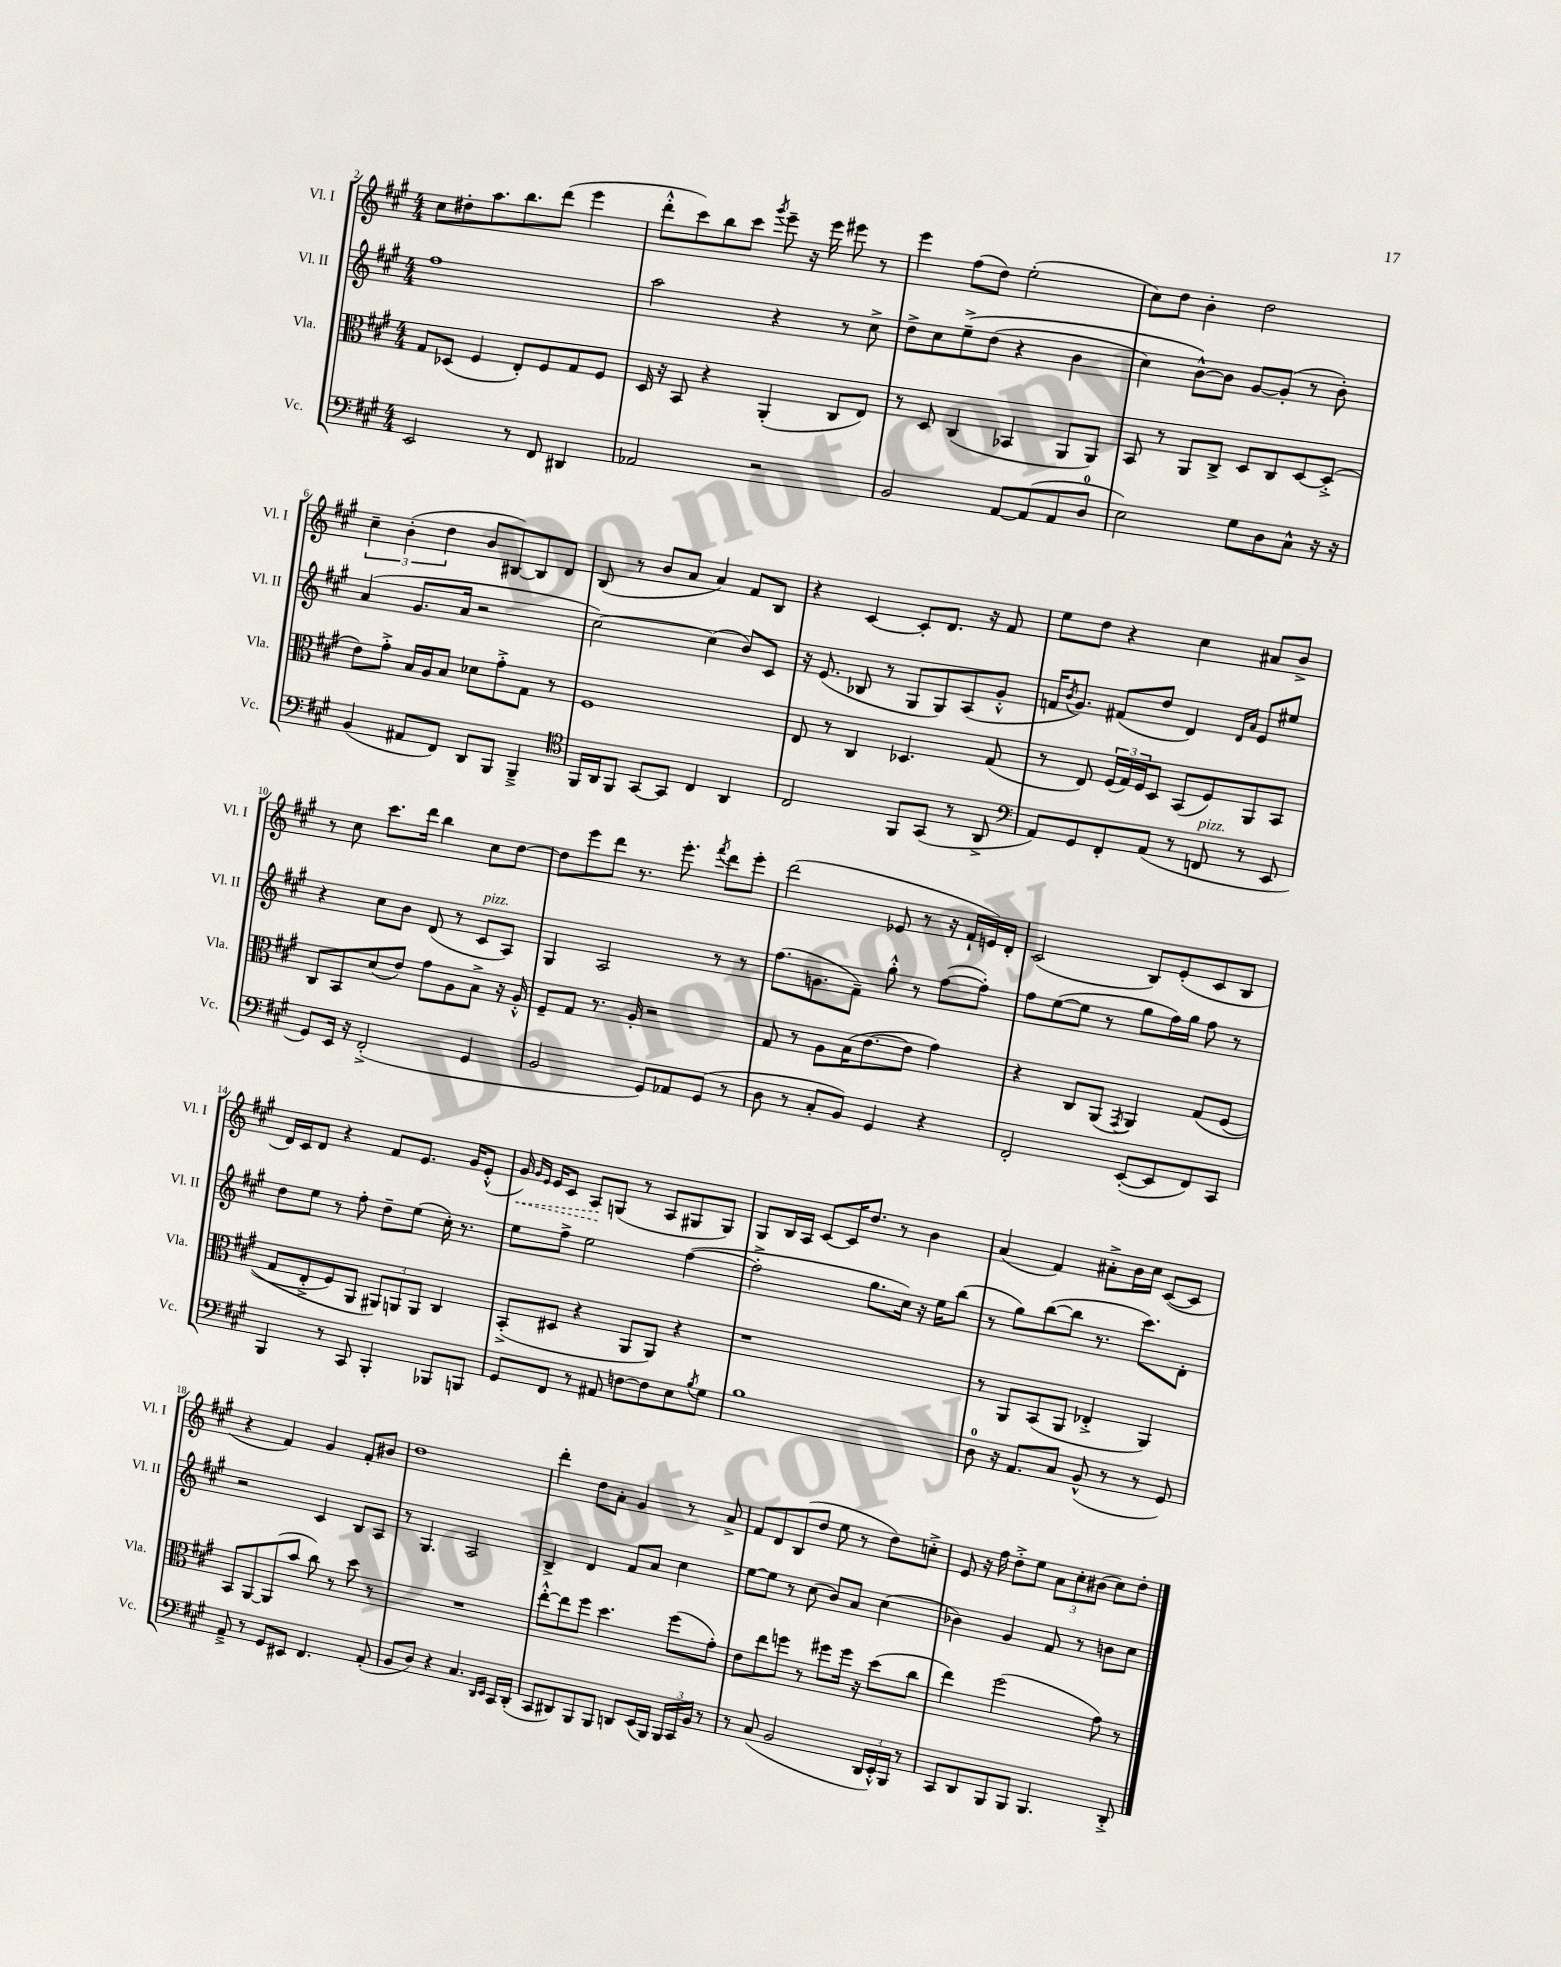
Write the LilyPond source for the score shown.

<<
\new StaffGroup <<
\new Staff = "s0" \with { instrumentName = "Vl. I" shortInstrumentName = "Vl. I" } {
    \clef treble \key a \major \numericTimeSignature \time 4/4
    cis''8 dis''8-. a''8. b''8. d'''8( e'''4 |
    d'''8-.-^ cis'''8) b''8 cis'''8 \acciaccatura { gis'''8 } e'''8-- r16 e'''16 eis'''8 r8 |
    e'''4 fis''8( d''8) e''2-.( |
    cis''8) d''8 b'4-. d''2 |
    \tuplet 3/2 { cis''4-- b'4-.( d''4 } b'8 bis8~) bis8 d'8 |
    b8( r8 b'8 a'8 a'4) fis'8 b8 |
    r4 cis'4~ cis'8-. d'8. r16 fis'8 |
    e''8 d''8 r4 cis''4 ais'8 b'8-> |
    r8 cis''8 cis'''8. d'''16 b''4 cis''8 d''8~ |
    d''8 e'''8 d'''8 r8. e'''8.-. \acciaccatura { fis'''8 } d'''8 e'''8-. |
    d'''2( ees'8 r8 r16 fis'16-! e'16) d'16-. |
    cis'2( b8) e'8-.( cis'8 b8 |
    d'16) cis'16 d'8 r4 fis'8 e'8. gis'16 e'8-.-^( |
    \once \override Hairpin.style = #'dashed-line gis'16\<) \grace { gis'16 e'16 } e'16 cis'8 a8\! g8( r8 a8 gis8 gis8) |
    gis8 b16 a16 cis'8~ cis'16 d''8. r8 b'4 |
    a'4( fis'4) ais'8-.-> b'16 cis''16 cis'8~( cis'8 |
    r4 fis'4) gis'4 fis'8-. bis'8 |
    d''1 |
    d'''4-. d''8 a'8-. gis'4 r8 a'8-> |
    fis'8 d'8 b8( d''8 e''8 r8 d''8) c''8-.-> |
    e'8 r16 fis''16 d''8-.-> e''8 \tuplet 3/2 { a'8 cis''8-. bis'8( } cis''8) d''8-. \bar "|." |
}
\new Staff = "s1" \with { instrumentName = "Vl. II" shortInstrumentName = "Vl. II" } {
    \clef treble \key a \major \numericTimeSignature \time 4/4
    fis''1 |
    a''2 r4 r8 cis''8-> |
    d''8-> cis''8 e''8--->\( d''8( r4 b'4 |
    cis''4) b'8~-^\) b'8 gis'8~ gis'8-.( r8 b'8-.) |
    a'4( gis'8. a'16 r2 |
    cis''2~) cis''4( b'8) cis'8 |
    r16 e'8.( bes8 r8 gis8 gis8) a8( gis'8-.-^ |
    f'16 \acciaccatura { b'8 } gis'8.) fis'8( d''8 d'4) \grace { d'16 a'16 } e'8 eis''8 |
    r4 cis''8 b'8 d'8( r8 cis'8^\markup { \italic "pizz." } a8) |
    gis4 a2 r8 r8 |
    fis''8.( g'8. fis'8--) gis''8-.-^ r8 fis''8~( fis''8-.) |
    fis''8 e''8~( e''8 r8 gis''8 fis''16) gis''16 fis''8 r8 |
    d''8 e''8 r8 fis''8-. d''8-- e''8( cis''16-.) r8. |
    e''8 fis''8-> e''2 fis''4~( |
    fis''2-.-> gis''8. cis''16) r16 e''16 b''8( |
    r8 gis''8) b''8~( b''8 r8. cis'''8.) d'8-. |
    r2 cis'4 b8 a8 |
    r8 gis4. a2 |
    b4-> d'4 fis'8 a'8 cis''4 |
    e''8~ e''8 r8 cis''8( b'8) a'8 cis''4( |
    bes'4) gis'4 fis'8 r8 b'8 cis''8 \bar "|." |
}
\new Staff = "s2" \with { instrumentName = "Vla." shortInstrumentName = "Vla." } {
    \clef alto \key a \major \numericTimeSignature \time 4/4
    gis8 des8( fis4 e8-.) fis8 gis8 fis8 |
    d16 r16 b,8 r4 a,4-.( cis8 e8) |
    r8 d8 cis4( bes,4 a,8 a,8) |
    b,8 r8 a,8 cis8-> d8 cis8 d8~ d8-.->( |
    e'8) gis'8-.-> b16 a16 b8 des'8 gis'8-.-> gis8 r8 |
    fis1 |
    e8 r8 cis4 des4. gis8( |
    r8 e8) \tuplet 3/2 { fis16( gis16) fis16 } d8 b,8( fis8) a,8 b,8 |
    cis8 b,8 d'8( e'8) gis'8 a8 b8-> r16 a16-.-^ |
    fis8-- gis8 r8. a16-. r2 |
    gis8 r8 a8 b16( e'8.~ e'8 gis'4) |
    r4 cis8 a,8( \acciaccatura { gis,8 } a,4) gis8\( fis8( |
    gis8 e8-.-> fis8) a,8 \tuplet 3/2 { ais,8\) a,8 a,8 } cis4 |
    b,8-.->( dis8 r4 a,8 a,8) r4 |
    r1 |
    r8 a,8 b,8( a,8 ees4-.-> a,4) |
    b,8 a,8~ a,8( b'8 cis''8) r8 d''8 r8 |
    R1 |
    e''8~-.-^ e''8 fis''8 d''4. fis''8( gis'8-.) |
    e'8 e''8 f''8 r8 fis''8 fis''16 r16 d''8( cis''8 |
    e''4) fis''2( gis'8) r8 \bar "|." |
}
\new Staff = "s3" \with { instrumentName = "Vc." shortInstrumentName = "Vc." } {
    \clef bass \key a \major \numericTimeSignature \time 4/4
    e,2 r8 fis,8 dis,4 |
    aes,2 r2 |
    b,2 a,8~ a,8( a,8 d8-0 |
    e2) gis8 d8 cis8-^ r16 r16 |
    b,4( ais,8 fis,8) d,8 b,,8 b,,4---> |
    \clef tenor fis,16 a,16 fis,8 gis,8~ gis,8 cis4 a,4 |
    cis2 fis,8 gis,8( r8 a,8-> |
    \clef bass a,8) gis,8 fis,8-. a,8( r8 f,8^\markup { \italic "pizz." } r8 e,8 |
    gis,8) e,16 r16 fis,2-.->( gis,4 |
    b,2 gis,8) aes,8 gis,8( r8 |
    d8 r8 cis8-. b,8) gis,4 r4 |
    fis,2-. e,8~-.( e,8 fis,8) cis,8 |
    b,,4 r8 cis,8 b,,4-. bes,,8 b,,8 |
    gis,8 fis,8 r8 ais,8 f8~ f8 e8 \acciaccatura { b8 } gis8 |
    b1 |
    d8-0 r16 a,8. cis8 b,8-^( r8 r8 gis,8) |
    a,8---> r8 gis,8 eis,8 fis,4. a,8-.( |
    b,8 d8) r4 cis4. \grace { d,16 e,16 } cis,16 d,16-.( |
    cis,8 dis,8) b,,8 b,,8 d,8 e,16( b,,16) \tuplet 3/2 { b,,16 cis,16 b,16 } r8 |
    r8 cis8( b,2 \tuplet 3/2 { d,16 e,16-.-^) b,,16 } r8 |
    cis,8 d,8 b,,8 b,,8 b,,4. d,8-.-> \bar "|." |
}
>>
>>
\layout { \context { \Score currentBarNumber = #2 } }
